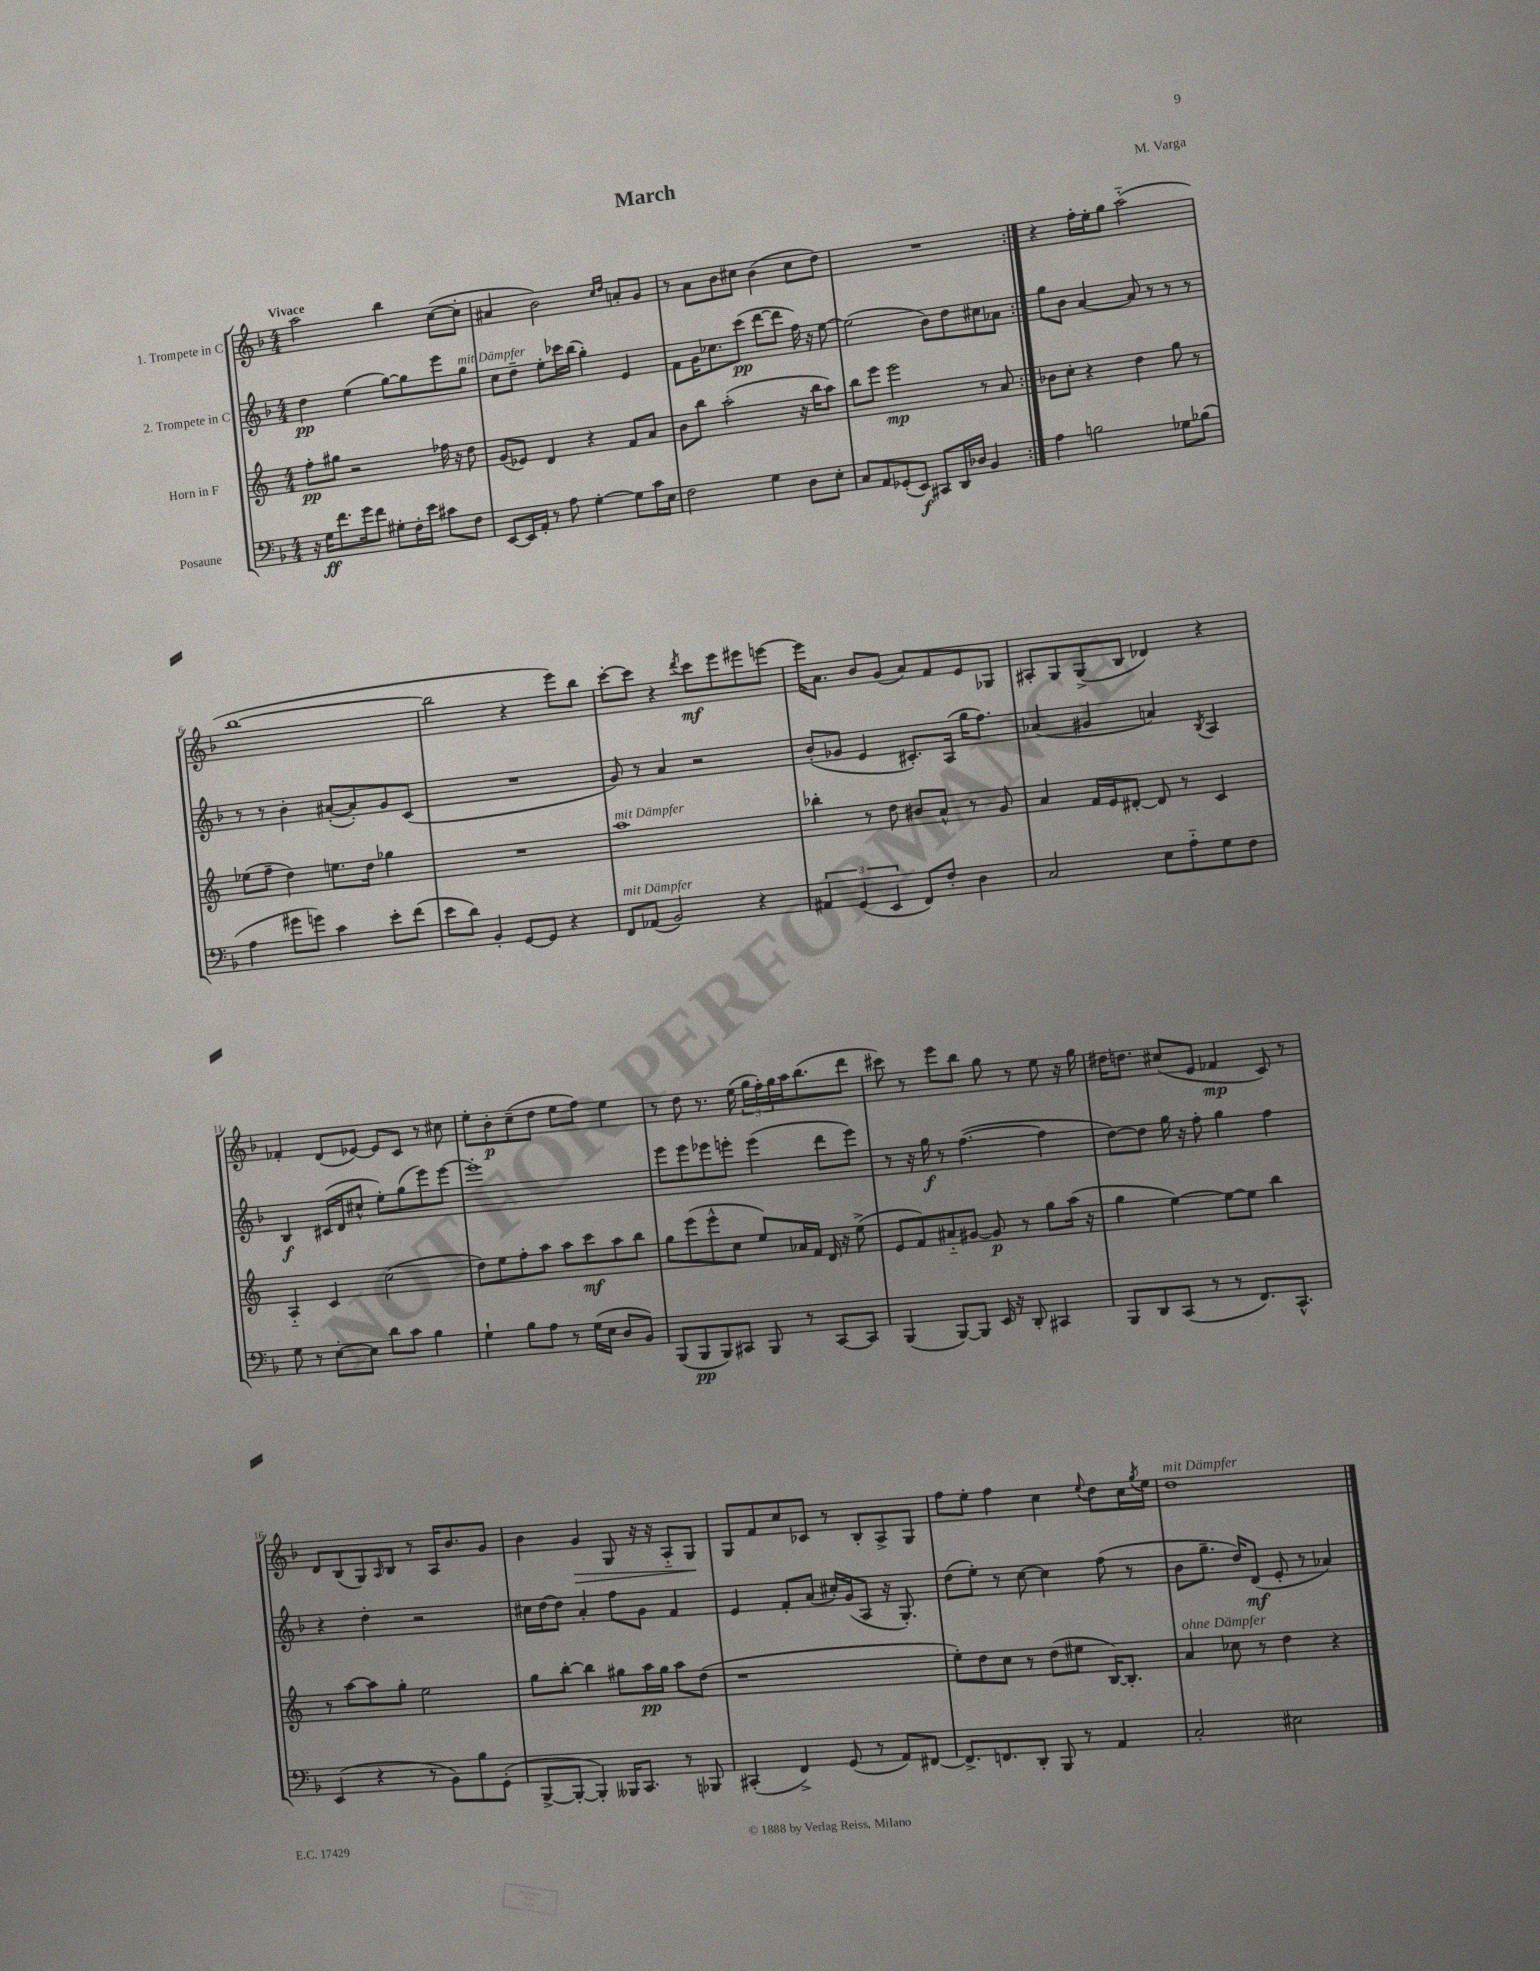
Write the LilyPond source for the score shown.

\header { title = "March" composer = "M. Varga" }
<<
\new StaffGroup <<
\new Staff = "s0" \with { instrumentName = "1. Trompete in C" } {
    \clef treble \key f \major \numericTimeSignature \time 4/4 \tempo "Vivace"
    \repeat volta 2 { a''2 bes''4 c''8~( c''8-. |
    ais'4 bes'2) \grace { c''16 d''16 } a'8-. g'8 |
    r8 a'8 bes'8 cis''8 bes'4( cis''8 d''8) |
    R1 | }
    r4 f''16-. e''16-. g''8 a''2-_( |
    bes''1~ |
    bes''2 r4 e'''8) bes''8 |
    c'''8~-. c'''8 r4 \acciaccatura { d'''8 } c'''8\mf e'''8 eis'''8 e'''8~ |
    e'''16 a'8. bes'8 g'8( a'8) f'8 e'8 ges8 |
    ais8-. g8 g8->( bes8 des'4) r4 |
    fes'4-. d'8( ees'8~) ees'8 c'8 r8 cis''8 |
    e''8-. bes'8-.\p c''8--( d''8 e''8 f''8) e''4 |
    r8 d''8 r8. e''16( \tuplet 3/2 { g''16 f''16-.) g''16 } a''16 bes''8.( d'''8 |
    cis'''8) r8 e'''8 bes''8 g''8 r8 e''8 r16 g''16 |
    dis''16 d''8. cis''8( e'8 fes'4\mp c'8) r8 |
    d'8 bes8( g8) \grace { a16 } bes8 r8 a16 bes'8. g'8 |
    bes'4 g'4\> g8 r16 r16 a8-_ g8\! |
    g8 f'8 c''8 ces'8 r8 bes8-. a8-> g8 |
    f''8 e''8-. f''4 c''4 \appoggiatura { e''8 } d''8 c''16 \acciaccatura { g''8 } e''16 |
    d''1^\markup { \italic "mit Dämpfer" } \bar "|." |
}
\new Staff = "s1" \with { instrumentName = "2. Trompete in C" } {
    \clef treble \key f \major \numericTimeSignature \time 4/4
    \repeat volta 2 { d''4\pp e''4( g''8~) g''8 e'''8 g''8^\markup { \italic "mit Dämpfer" } |
    c''8 d''8-- e''8-. ces'''16 bes''16( g''4-.) e'4 |
    f'8 g'16 ces''8. c'''8\pp( d'''8~ d'''8 f''16) r16 e''8~ |
    e''2( bes'8) d''8 cis''8 aes'8 | }
    g''8 bes'8 a'4~ a'8 r8 r8 r8 |
    r8 r8 bes'4-. ais'8~-.( ais'8-.) g'8 c'8( |
    R1 |
    g'8) r8 a'4 r2 |
    bes'8-.( ges'8 e'4 cis'8.-.) a16( g''16 f''8.) |
    aes'4( gis'4 a'4) \acciaccatura { bes8 } a4 |
    bes4\f cis'16( d'16 cis''8-^ e''8-.) g''8( e'''8) e'''8~ |
    e'''1-. |
    e'''8 e'''8 ees'''8 e'''8-. e'''4( d'''8 e'''8) |
    r8 r16 g''16\f r8 f''4.~( f''4 |
    d''8~) d''8 g''16 r16 f''8-. g''4 f''4 |
    r4 d''4-. r2 |
    cis''16 d''16~ d''8 a'4-. f''8 g'8 f'4 |
    e'4 f'8-. a'8( cis''16-.) g'16( a8 r16 g8.-.) |
    d''8( e''8-.) r8 c''8~ c''4 f''8( r8 |
    bes'8 g''8.-- d''16) d'8\mf( e'8-. r8 aes'4) \bar "|." |
}
\new Staff = "s2" \with { instrumentName = "Horn in F" } {
    \clef treble \key c \major \numericTimeSignature \time 4/4
    \repeat volta 2 { f''8-.\pp gis''8 r2 fes''16 r16 d''8 |
    g'8( ees'8) d'4 r4 f'8 a'8 |
    b'8 b''8 a''2-.( r16 b''16 a''8) |
    b''8 e'''8 e'''2\mp r8 a'8 | }
    bes'8 c''8-. r4 d''4 g''8 r8 |
    ees''8( f''8-- d''4) e''8. d''16 ges''4 |
    R1 |
    a''1^\markup { \italic "mit Dämpfer" } |
    bes''4-. r8 d''8 bis'8 a'8-^ r8 g'8 |
    a'4 f'16 e'16 dis'8~-. dis'8 r8 c'4 |
    a4-_ c'4 c''2( |
    d''8) e''8 f''8-. a''8 a''8 c'''8\mf a''8 b''8 |
    g''8 e'''8( e'''8-^ c''8 e''8) aes'16 f'16 d'16 r16 e''8->( |
    e'8 f'8) ais'8-_ gis'8~ gis'8\p r8 g''8 a''16( r16 |
    g''4 e''4~) e''8~ e''8 b''4 |
    r8 a''8~ a''8 g''8-. e''2 |
    g''8 b''8~-. b''4 gis''8 a''16\pp gis''16 a''8 d''8( |
    r1 |
    e''8-.) d''8 c''8 r8 d''8( eis''8 b16~) b8.-. |
    a'4^\markup { \italic "ohne Dämpfer" } ces''8 r8 d''4 r4 \bar "|." |
}
\new Staff = "s3" \with { instrumentName = "Posaune" } {
    \clef bass \key f \major \numericTimeSignature \time 4/4
    \repeat volta 2 { r16 g16\ff f'8. g'16 f'8 gis8-. f16-. e'16 cis'8 f8 |
    e,8~ e,16 a,16-. r8 a8 g4~-. g8 c'16 e16 |
    f2 g4 d8 e8-. |
    c8 a,8 ges,8-.( e,8\f) cis,8 d,16 des16 bes,4 | }
    a4 b2 ges8 bes8( |
    a4 gis'8 g'8) c'4 e'8-. f'8( |
    e'8 d'8) bes,4-. g,8~ g,8 r4 |
    f,8^\markup { \italic "mit Dämpfer" } aes,8( bes,2) r4 |
    \tuplet 3/2 { ais,4 g,4( e,4 } f,8) f8-. d4 |
    c2 e8 a8-_ g8 f8 |
    g8 r8 e8~-. e8 d'8 c'8 bes4 |
    g4-! bes8 a8 r8 g16( e16 d8 bes,8) |
    bes,,8( bes,,8\pp bes,,8) cis,8 bes,,8 r8 cis,8~ cis,8 |
    bes,,4( bes,,8~) bes,,8 e,16 r16 d,8-. cis,4 |
    bes,,8 d,8 c,8( r8 r8 f,8.) c,8.-^ |
    e,4( r4 r8 bes,8) bes8 g,8-.( |
    bes,,8~-> bes,,8~-. bes,,4-.) beses,,16 c,8. r8 bes,,8 |
    cis,4-.( f,4->) g,8( r8 a,8) fis,8~ |
    fis,8.-> f,8. d,8-. bes,,8 r8 a,4 |
    c2-. eis2 \bar "|." |
}
>>
>>
